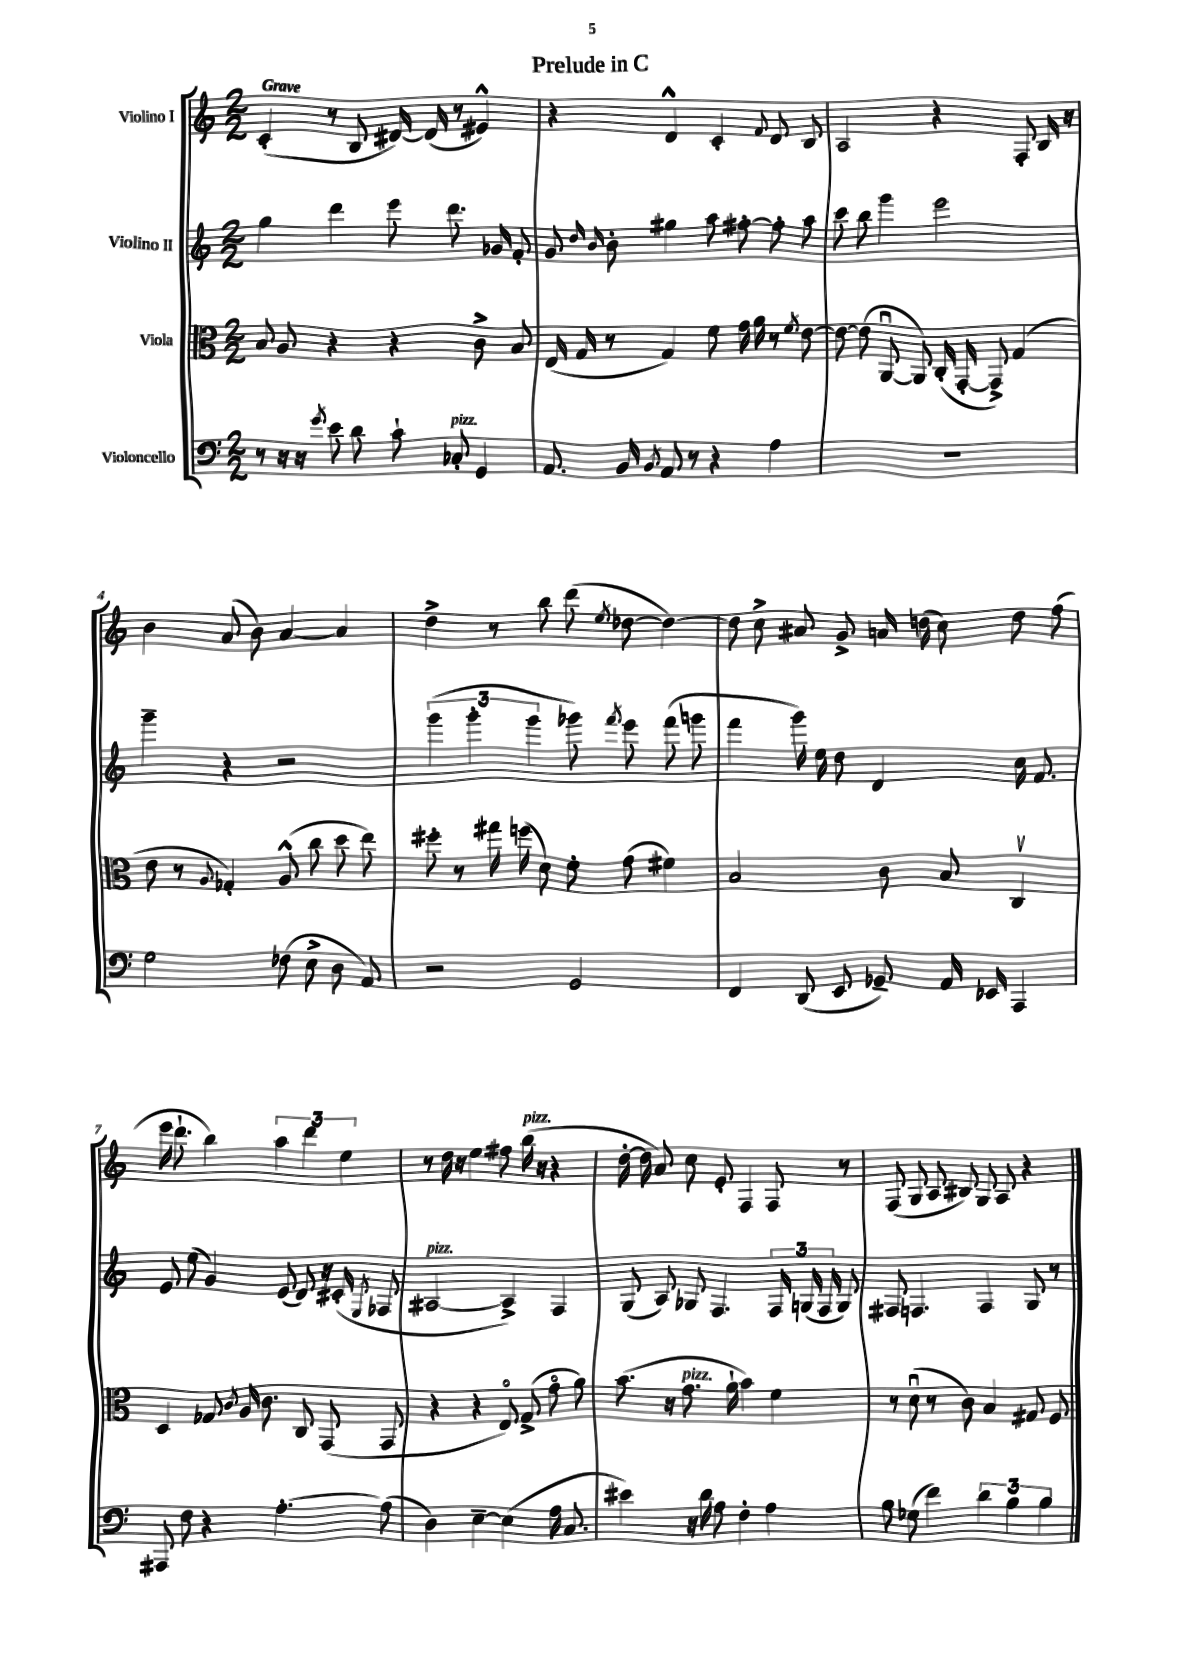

**kern	**kern	**kern	**kern
*staff4	*staff3	*staff2	*staff1
*clefF4	*clefC3	*clefG2	*clefG2
*k[]	*k[]	*k[]	*k[]
*M2/2	*M2/2	*M2/2	*M2/2
8r	8B	4gg	(4c'
16r	8A	.	.
16r	.	.	.
8qg	.	.	.
8e	4r	4ddd	8r
8d	.	.	8B
8c`	4r	8eee	[16d#)
.	.	.	(16d#]
8C-'	.	8.ddd	8r
4GG	8c^	.	4e#^^)
.	.	16g-	.
.	8B	8f'	.
=	=	=	=
8.AA	(16E	8g	4r
.	16G	.	.
.	.	16qqdd	.
.	.	16qqb	.
.	8r	8b'	.
16BB	.	.	.
8qBB	.	.	.
8AA	4G)	4gg#	4d^^
8r	.	.	.
4r	8f	8aa	4c'
.	16g	[8ff#'	.
.	16a	.	.
.	.	.	8qqf
4A	8r	8ff#']	8d
.	8qf	.	.
.	[8e	8aa	8B
=	=	=	=
1r	8e_	8ccc	2A
.	(8e]	8bb	.
.	[8AAu	4ggg	.
.	8AA])	.	.
.	(16C'	2eee	4r
.	[16GG'	.	.
.	8GG^])	.	.
.	(4G	.	8F'
.	.	.	16B
.	.	.	16r
=	=	=	=
2G	8e	4ggg~	4b
.	8r	.	.
.	8qqA	.	.
.	4G-')	4r	(8a
.	.	.	8b)
(8F-	(8A^^	2r	[4a
8E^	8cc	.	.
8D	8dd	.	4a]
8AA)	8ee)	.	.
=	=	=	=
2r	8ff#'	(6ggg	4dd^
.	8r	.	.
.	.	6ggg'	.
.	16gg#	.	8r
.	(16ff	.	.
.	.	6ggg	.
.	8d)	.	8bb
2GG	8f'	8ggg-)	(8ddd
.	.	8qfff	8qee
.	(8g	8eee	[8dd-
.	4f#)	(8fff	4dd-_)
.	.	8ggg	.
=	=	=	=
4FF	2B	4fff	8dd-]
.	.	.	8cc^
(8DD	.	16ggg)	8a#
.	.	16ee	.
8EE	.	8dd	8g^
8GG-~)	8c	4d	16a
.	.	.	(16dd
16AA	8B	.	8cc)
16EE-	.	.	.
4AAA	4Cv	16cc	8dd
.	.	8.f	.
.	.	.	(8ff
=	=	=	=
8AAA#	4D	8e	16eee
.	.	.	8.ddd`
8F	.	(8ee	.
4r	8G-	4g)	4bb)
.	8qc	.	.
.	16A	.	.
.	8.c	.	.
[4.A'	.	(8e	6aa
.	8C	8d)	.
.	.	.	6ddd
.	(8GG	16r	.
.	.	(16c#'	.
.	.	.	6ee
.	.	8qE	.
(8A]	8GG	8F-	.
=	=	=	=
4D)	4r	[2A#	8r
.	.	.	16dd
.	.	.	16r
[4E~	4r	.	4ee
(4E]	8Eo)	4A#^])	8ff#
.	(8G^	.	(16bb
.	.	.	16r
16A	8go	4F	4r
8.C	.	.	.
.	8a)	.	.
=	=	=	=
4e#)	(8.b	(8G	[16dd'
.	.	.	16dd]
.	.	8A)	8a)
.	16r	.	.
16r	8.g	8G-	8cc
16d	.	.	.
8A	.	4.F	8e'
.	16a`	.	.
4F'	4b)	.	4F
4A	4f	24F	8F
.	.	(24G	.
.	.	24F	.
.	.	8G)	8r
=	=	=	=
8B	8r	8F#	(8F
(8G-	(8du	4.F	8G
4f)	8r	.	8A
.	8c)	.	8B#)
6d	4B	4F	8G
.	.	.	8A
6B	.	.	.
.	8G#	8G	4r
6B	.	.	.
.	8F	8r	.
==	==	==	==
*-	*-	*-	*-
